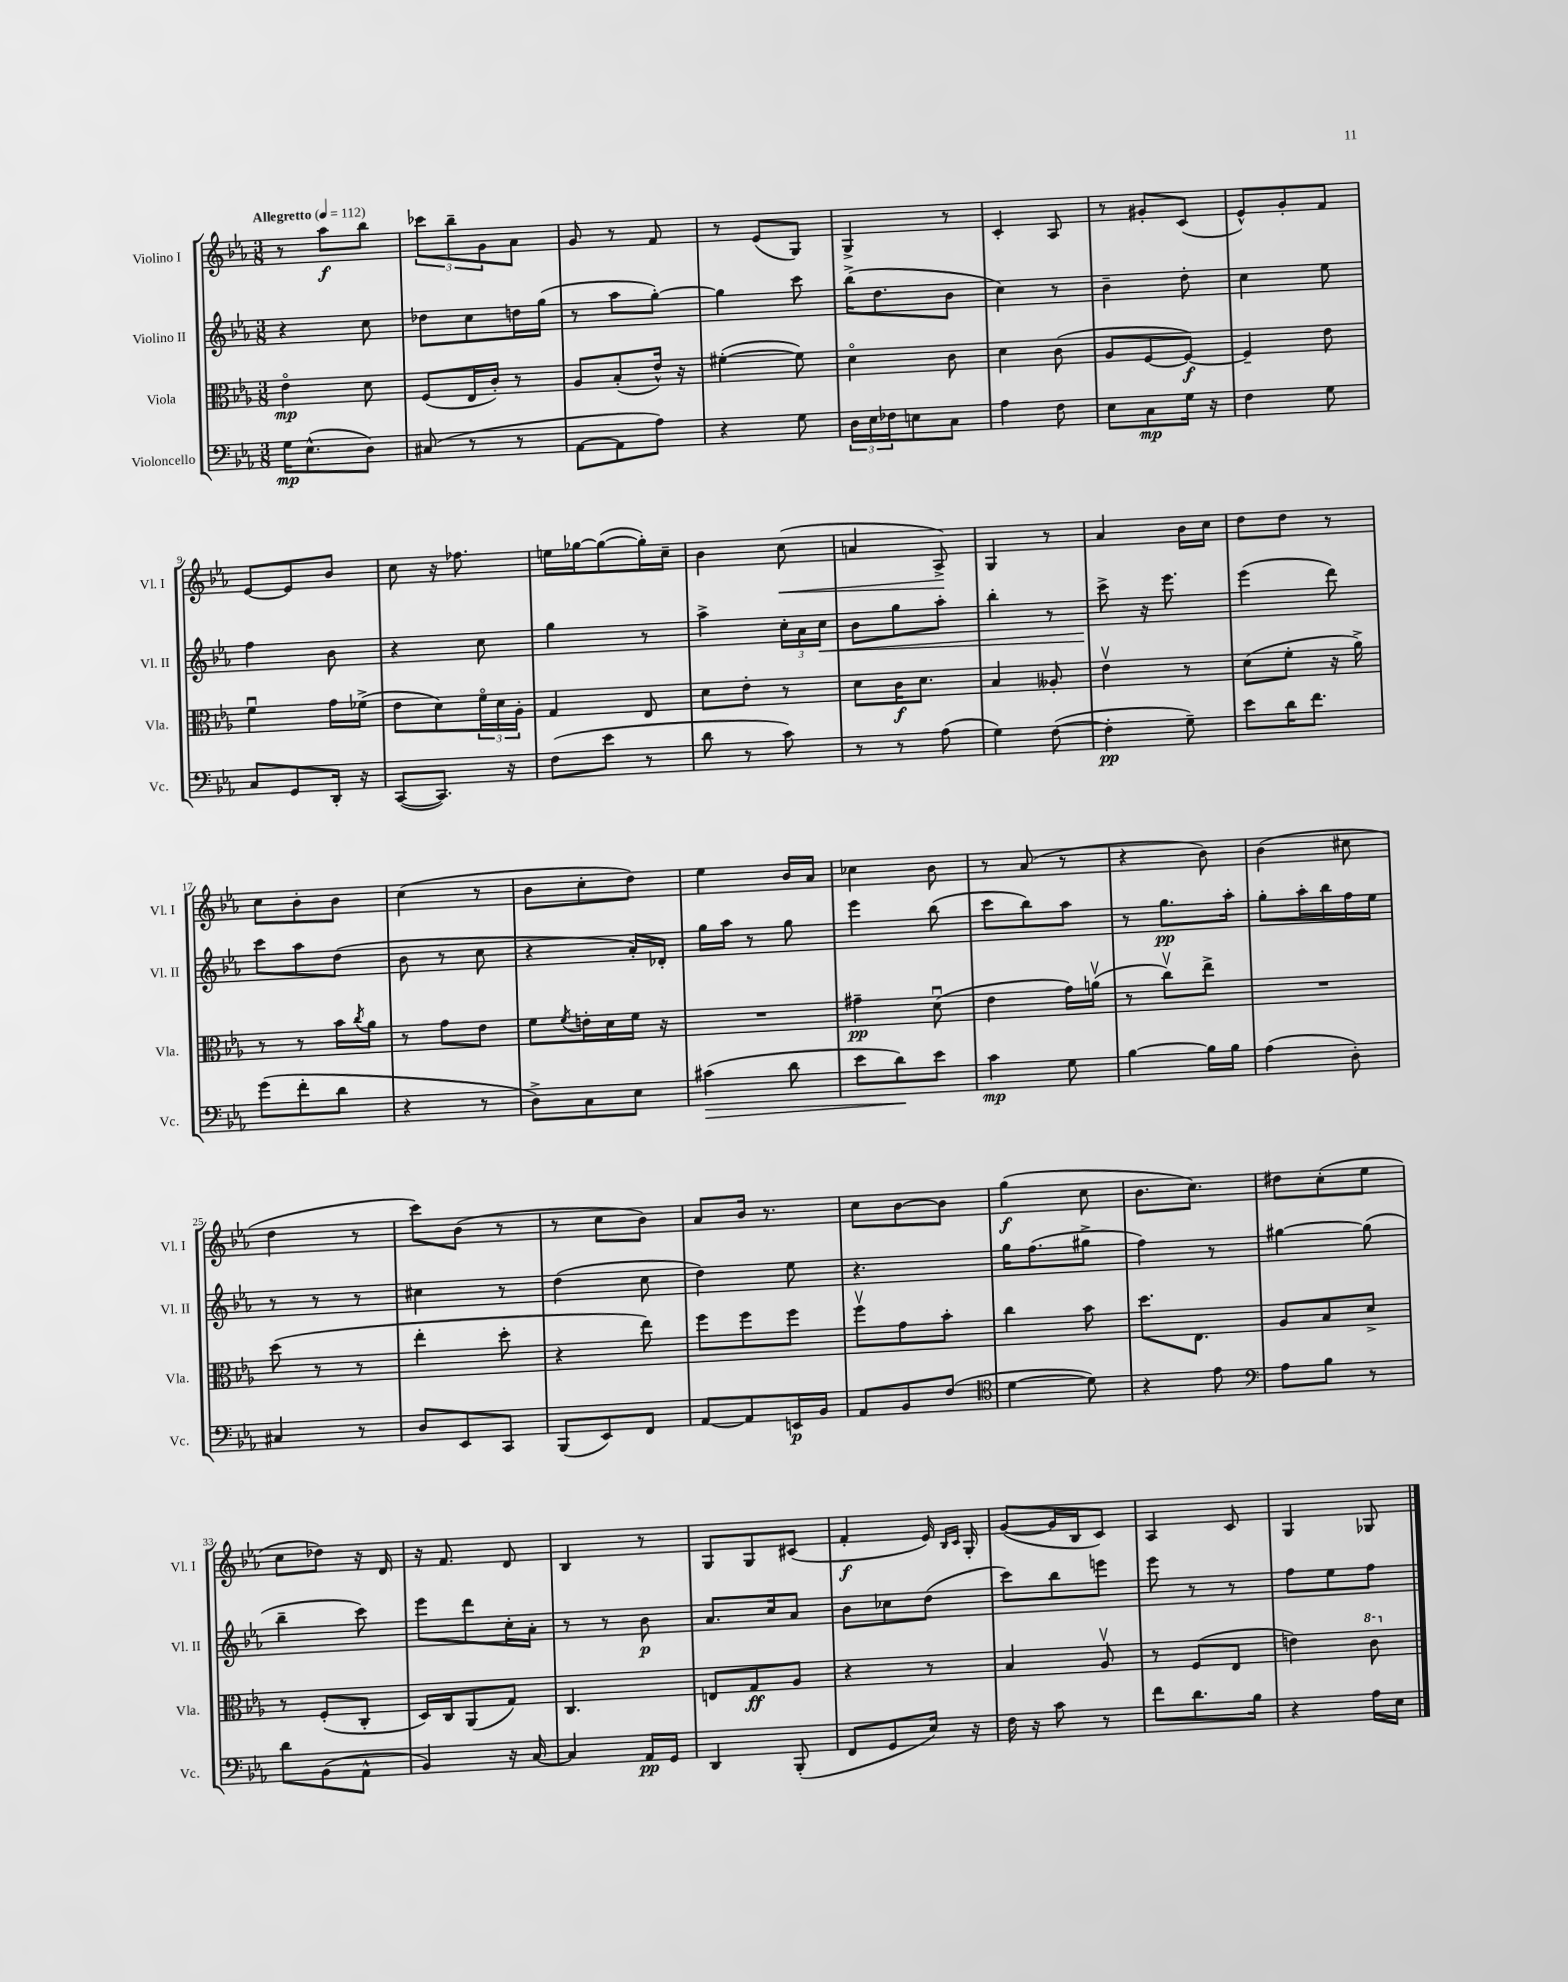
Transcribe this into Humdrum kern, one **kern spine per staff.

**kern	**kern	**kern	**kern
*staff4	*staff3	*staff2	*staff1
*clefF4	*clefC3	*clefG2	*clefG2
*k[b-e-a-]	*k[b-e-a-]	*k[b-e-a-]	*k[b-e-a-]
*M3/8	*M3/8	*M3/8	*M3/8
*MM112	*MM112	*MM112	*MM112
16G	4e-o	4r	8r
(8.E-^^	.	.	.
.	.	.	8aa-
8D)	8d	8cc	8bb-
=	=	=	=
(8C#	(8F	8dd-	12ccc-
.	.	.	12bb-~
8r	16E-	8cc	.
.	.	.	12g
.	16c')	.	.
8r	8r	16dd	8a-
.	.	(16gg	.
=	=	=	=
[8AA-	8A-	8r	8g
8AA-]	(8B-'	8aa-	8r
8A-)	16e-^^)	[8gg')	8f
.	16r	.	.
=	=	=	=
4r	([4f#'	4gg]	8r
.	.	.	(8e-
8G	8f#])	8ccc	8G)
=	=	=	=
24D	4do	(16bb-^	4G^
24E-	.	.	.
.	.	8.dd	.
24F-	.	.	.
8E	.	.	.
8C	8c	8b-	8r
=	=	=	=
4A-	4d	4cc)	4c'
8F	(8c	8r	8A-
=	=	=	=
8E-	8A-	4b-~	8r
8C	[8F	.	8g#'
16G	8F_)	8dd'	(8c
16r	.	.	.
=	=	=	=
4F	4F~]	4cc	8e-^^)
.	.	.	8g'
8G	8e-	8ee-	8f
=	=	=	=
8C	4fu	4ff	[8e-
8GG	.	.	8e-]
16DD'	16g	8b-	8b-
16r	(16f-^	.	.
=	=	=	=
([8CC	8e-	4r	8cc
8.CC])	8d)	.	16r
.	.	.	8.ff-
.	24fo	8cc	.
.	24d	.	.
16r	.	.	.
.	24A-'	.	.
=	=	=	=
(8F	4G	4gg	16ee
.	.	.	[16gg-
8e-	.	.	(8gg-_
8r	8E-	8r	16gg-'])
.	.	.	16cc~
=	=	=	=
8d	8d	4aa-^	4b-
8r	8e-'	.	.
8c)	8r	24cc'	(8cc
.	.	24a-	.
.	.	24cc	.
=	=	=	=
8r	8d	8b-	4a
8r	16c	8gg	.
.	8.d	.	.
(8A-	.	8aa-'	8A-^)
=	=	=	=
4G)	4B-	4bb-'	4G
([8F	8A--'	8r	8r
=	=	=	=
4F']	4e-v	8ccc^	4a-
.	.	16r	.
.	.	8.eee-	.
8G~)	8r	.	16b-
.	.	.	16cc
=	=	=	=
8e-	(8d	(4eee-	8dd
16d	8f'	.	8dd
8.f	.	.	.
.	16r	8ddd)	8r
.	16a-^)	.	.
=	=	=	=
(8g	8r	8ccc	8cc
8f'	8r	8aa-	8b-'
8d	16b-	(8dd	8b-
.	8qcc	.	.
.	16a-	.	.
=	=	=	=
4r	8r	8b-	(4cc
.	8g	8r	.
8r	8e-	8cc	8r
=	=	=	=
8D^)	8f	4r	8b-
.	8qf	.	.
8C	16e'	.	8cc'
.	16d	.	.
8E-	16f	16a-')	8dd)
.	16r	16d-'	.
=	=	=	=
(4c#	4.r	16gg	4ee-
.	.	16aa-	.
.	.	8r	.
8d	.	8gg	16b-
.	.	.	16a-
=	=	=	=
8e-	4g#~	4eee-	4cc-
8d)	.	.	.
8e-	(8du	(8bb-	8b-
=	=	=	=
4c	4e-	8ccc	8r
.	.	8bb-)	(8a-
8G	16g)	8aa-	8r
.	(16av	.	.
=	=	=	=
[4B-	8r	8r	4r
.	8ccv)	8.gg	.
16B-]	8ee-^	.	8b-)
16B-	.	16aa-'	.
=	=	=	=
(4A-	4.r	8gg'	(4b-
.	.	16aa-'	.
.	.	16bb-	.
8D')	.	16ff	8cc#
.	.	16ee-	.
=	=	=	=
4C#	(8dd	8r	4dd
.	8r	8r	.
8r	8r	8r	8r
=	=	=	=
8D	4ee-'	4cc#	8ccc)
8EE-	.	.	(8b-
8CC	8dd'	8r	8r
=	=	=	=
(8BBB-	4r	(4dd	8r
8EE-)	.	.	8cc
8FF	8ee-)	8cc	8b-)
=	=	=	=
[8AA-	8ff	4dd)	8a-
8AA-]	8ff	.	16b-
.	.	.	8.r
16EE	8ff	8ee-	.
16BB-	.	.	.
=	=	=	=
8AA-	8ffv	4.r	8cc
8BB-	8g	.	[8b-
(8F	8b-'	.	8b-]
=	=	=	=
*clefC4	*	*	*
[4d	4cc	16gg	(4gg
.	.	(8.ff	.
8d])	8b-	8gg#^	8cc
=	=	=	=
4r	8.dd	4ff)	8.b-
.	8.E-	.	8.cc)
8e-	.	8r	.
=	=	=	=
*clefF4	*	*	*
8A-	8A-	[4gg#	8dd#
8B-	8B-	.	(8cc'
8r	8d^	(8gg#]	8ee-
=	=	=	=
8d	8r	4bb-~	8cc
(8BB-	(8F'	.	8dd-)
8AA-^^	8C'	8ccc)	16r
.	.	.	16d
=	=	=	=
4BB-)	16D)	8eee-	16r
.	16C	.	8.f
.	(8AA-	8ddd	.
16r	8G)	16cc'	8d
[16C	.	16a-'	.
=	=	=	=
4C]	4.C	8r	4B-
.	.	8r	.
16AA-	.	8b-	8r
16GG	.	.	.
=	=	=	=
4DD	8E	8.a-	8G
.	8G	.	8G
.	.	16cc	.
(8BBB-'	8A-	8a-	(8c#
=	=	=	=
8FF	4r	8b-	4f'
8GG	.	8cc-	.
16E-)	8r	(8dd	16e-)
.	.	.	16qqB-
.	.	.	16qqc
16r	.	.	16G'
=	=	=	=
16F	4B-	8ccc)	([8g
16r	.	.	.
8c	.	8bb-	16g]
.	.	.	16B-
8r	8A-v	8eee	8c)
=	=	=	=
8f	8r	8eee-	4A-
8.d	(8F	8r	.
.	8E-	8r	8c
16B-	.	.	.
=	=	=	=
4r	4e)	8ff	4G
.	.	8ee-	.
16A-	8cc	8ff	8G-
16E-	.	.	.
==	==	==	==
*-	*-	*-	*-
